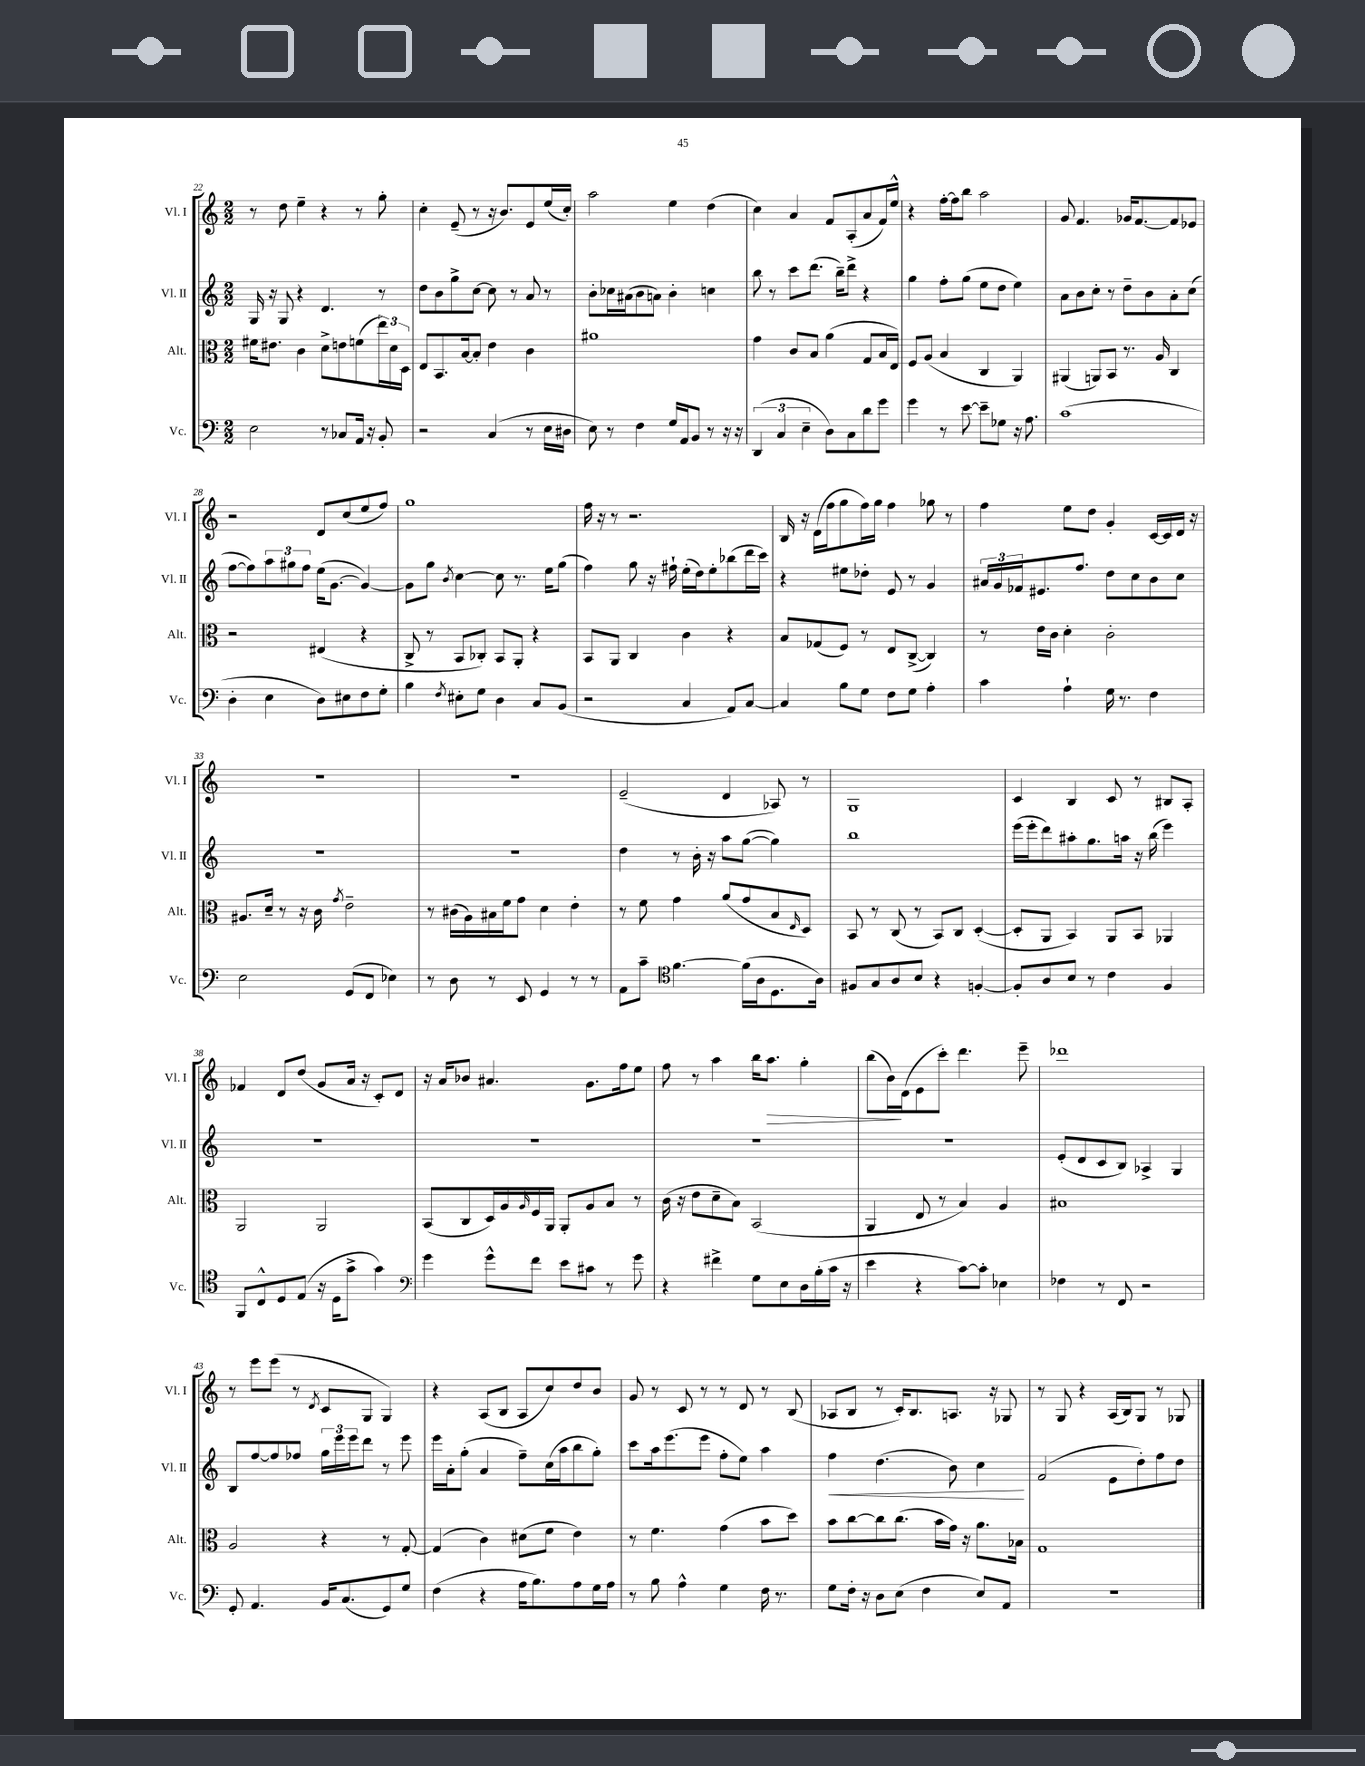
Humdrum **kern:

**kern	**kern	**kern	**kern
*staff4	*staff3	*staff2	*staff1
*clefF4	*clefC3	*clefG2	*clefG2
*k[]	*k[]	*k[]	*k[]
*M2/2	*M2/2	*M2/2	*M2/2
2E	16f#	16G	8r
.	8.e#	16r	.
.	.	8G	8dd
.	4c	4r	4ee~
8r	8d^	4.d	4r
8C-	8e	.	.
16AA	(8f	.	8r
16r	.	.	.
8BB'	24ee)	8r	8gg'
.	24d	.	.
.	24D	.	.
=	=	=	=
2r	8E	8dd	4cc'
.	8.BB	8b	.
.	.	8gg^	(8e~
.	[16B	.	.
.	8B']	[8cc	8r
(4C	4e	8cc]	16r
.	.	.	8.b)
.	.	8r	.
8r	4c	8a	8e
16E	.	8r	(16ee
16D#	.	.	16cc')
=	=	=	=
8E)	1a#	8b'	2aa
8r	.	16cc-	.
.	.	(16a#	.
4F	.	8b	.
.	.	8a)	.
16G	.	4b'	4ee
16AA	.	.	.
8BB	.	.	.
8r	.	4cc	(4dd
16r	.	.	.
16r	.	.	.
=	=	=	=
(6DD	4g	8bb	4cc)
.	.	8r	.
6C	.	.	.
.	8c	8ccc	4a
6E~	.	.	.
.	8B	(8.ddd	.
8D)	(4a	.	8f
.	.	16bb~)	.
8C	.	8ddd^	(8A'
8d	8G	4r	8a
8g	16B	.	16f)
.	16E)	.	16ee^^
=	=	=	=
4g	8F	4gg	4r
.	(8A	.	.
8r	4B	8ff'	[16ff'
.	.	.	16ff]
[8e	.	(8gg	8bb
8e~]	4C	8ee	2aa
8G-	.	8dd	.
16r	4AA)	4ee)	.
8.A	.	.	.
=	=	=	=
(1c	(4AA#	8a	8g
.	.	8b	4.f
.	8AA)	8cc'	.
.	8BB	8r	.
.	8.r	8dd~	16g-
.	.	.	[8.f
.	.	8b	.
.	16A	.	.
.	4C	8a'	8f]
.	.	(8cc	8e-
=	=	=	=
4D'	2r	[8ff	2r
.	.	8ff])	.
4E	.	12aa	.
.	.	12gg#	.
.	.	12ff	.
8D)	(4E#	(16ee	8d
.	.	[8.g	.
8E#	.	.	(8cc
8F	4r	4g_)	8ee
8G'	.	.	8ff)
=	=	=	=
4B	8C^	8g]	1gg
.	8r	8gg	.
8qF	.	8qb	.
8E#'	8BB	[4cc	.
8G	8C-')	.	.
4D	8BB	8cc]	.
.	8AA'	8.r	.
8C	4r	.	.
.	.	16ee	.
(8BB	.	(8gg	.
=	=	=	=
2r	8BB	4ff)	16ff
.	.	.	16r
.	8AA	.	8r
.	4C	8gg	2.r
.	.	16r	.
.	.	16ff#`	.
4C	4c	(16ee'	.
.	.	16dd)	.
.	.	8ee'	.
8AA)	4r	(8bb-	.
[8C	.	16ddd	.
.	.	16ccc)	.
=	=	=	=
4C]	8B	4r	16B
.	.	.	16r
.	(8G-	.	(16d
.	.	.	16ff
8B	8F)	8ee#	8gg
8G	8r	8dd-'	16ff)
.	.	.	16gg
8F	8E	8e	4ff
8G	([8C^	8r	.
4A'	4C])	4g	8gg-
.	.	.	8r
=	=	=	=
4c	8r	24a#	4ff
.	.	24g	.
.	.	24f-	.
.	16e	8.e#	.
.	16c	.	.
4A`	4d'	.	8ee
.	.	8.ff	.
.	.	.	8dd
16G	2c'	8dd	4g'
8.r	.	.	.
.	.	8cc	.
4F	.	8b	[16c
.	.	.	16c]
.	.	8cc	16d
.	.	.	16r
=	=	=	=
2E	8.A#	1r	1r
.	16d~	.	.
.	8r	.	.
.	16r	.	.
.	16c	.	.
.	8qg	.	.
(8GG	2e~	.	.
8FF	.	.	.
4E-)	.	.	.
=	=	=	=
8r	8r	1r	1r
8D	(16c#	.	.
.	16A)	.	.
8r	16B#	.	.
.	16f	.	.
8EE	8g	.	.
4GG	4d	.	.
8r	4e'	.	.
8r	.	.	.
=	=	=	=
8AA	8r	4dd	(2e~
8c~	8f	.	.
*clefC4	*	*	*
[4.f	4g	8r	.
.	.	16b'	.
.	.	16r	.
.	(8a	8aa	4d
(16f]	8g	([8gg	.
16A	.	.	.
8.D	8B	4gg])	8A-)
.	16qqE	.	.
.	8D)	.	8r
16A)	.	.	.
=	=	=	=
8F#	8BB	1bb	1G
8G	8r	.	.
8A	(8C	.	.
8B	8r	.	.
4r	8BB)	.	.
.	8C	.	.
[4F'	([4D'	.	.
=	=	=	=
8F']	8D']	(16eee	4c
.	.	16eee'	.
8A	8AA	8ddd)	.
8B	4BB)	8aa#'	4B
8r	.	8.gg	.
4c	8AA	.	8c
.	.	16aa	.
.	8BB	16r	8r
.	.	(16bb	.
4F	4AA-	4eee)	8B#
.	.	.	8A'
=	=	=	=
8FF	2AA	1r	4f-
8C^^	.	.	.
8D	.	.	8d
(8E	.	.	(8dd
16r	2AA	.	8g
16D	.	.	.
8g^	.	.	16a
.	.	.	16r
4g)	.	.	8c')
.	.	.	8d
=	=	=	=
*clefF4	*	*	*
4g	(8BB	1r	16r
.	.	.	16a
.	8C	.	8b-
8g^^	16D)	.	4.a#
.	16A	.	.
.	16qqA	.	.
8f	16F	.	.
.	16AA	.	.
8e	8AA'	.	.
8c#	8A	.	8.g
8r	8B	.	.
.	.	.	16ff
8g	8r	.	8ee
=	=	=	=
4r	(16c	1r	8ff
.	16r	.	.
.	8e	.	8r
4f#^	8d~	.	4aa
.	8B)	.	.
8G	(2BB	.	16bb
.	.	.	8.aa
8E	.	.	.
16D	.	.	4gg'
(16B'	.	.	.
16c	.	.	.
16r	.	.	.
=	=	=	=
4e	4AA	1r	(8bb
.	.	.	16b)
.	.	.	(16d
4r	8E	.	8e
.	8r	.	8ccc')
[8c)	4B)	.	4.ddd
8c']	.	.	.
4E-	4A	.	.
.	.	.	8eee~
=	=	=	=
4F-	1B#	(8e'	1ddd-
.	.	8d	.
8r	.	8c	.
8FF	.	8B)	.
2r	.	4A-^	.
.	.	4G	.
=	=	=	=
8GG'	2A	8B	8r
4.AA	.	[8ff	8eee
.	.	8ff]	(8eee
.	.	8ff-	8r
.	.	.	8qd
16BB	4r	24gg	8c
.	.	24eee	.
(8.C	.	.	.
.	.	24eee	.
.	.	8ddd	8G
8GG)	8r	8r	4G)
8G	[8G'	8eee	.
=	=	=	=
(4F	(4G]	16eee	4r
.	.	16a'	.
.	.	(8gg'	.
4r	4c)	4a	(8A
.	.	.	8B
16A	(8d#	8ff~)	8A
8.B)	.	.	.
.	8f	(16cc	8cc)
.	.	16aa	.
8A	4e)	8bb	8dd
16G	.	8gg')	8b
16A	.	.	.
=	=	=	=
8r	8r	8ccc	8g
8B	4.f	16aa	8r
.	.	(8.eee	.
4A^^	.	.	8c
.	.	8eee	8r
4G	(4g	8ff'	8r
.	.	8ee)	8d
16F	8b	4aa	8r
8.r	.	.	.
.	8dd)	.	(8B
=	=	=	=
8G	8b	4ff	8A-
16F'	[8cc	.	8B
16r	.	.	.
8D	8cc]	(4.dd	8r
(8E	(8.cc	.	16c')
.	.	.	8.B
4F	.	.	.
.	16b	.	.
.	16g)	8b)	8.A
.	16r	.	.
8E)	8.a	4cc	.
.	.	.	16r
8AA	.	.	8G-
.	16B-	.	.
=	=	=	=
1r	1G	(2f	8r
.	.	.	8G
.	.	.	4r
.	.	8e	(16A
.	.	.	16B)
.	.	8dd')	8G
.	.	8ff	8r
.	.	8dd	8G-
==	==	==	==
*-	*-	*-	*-
